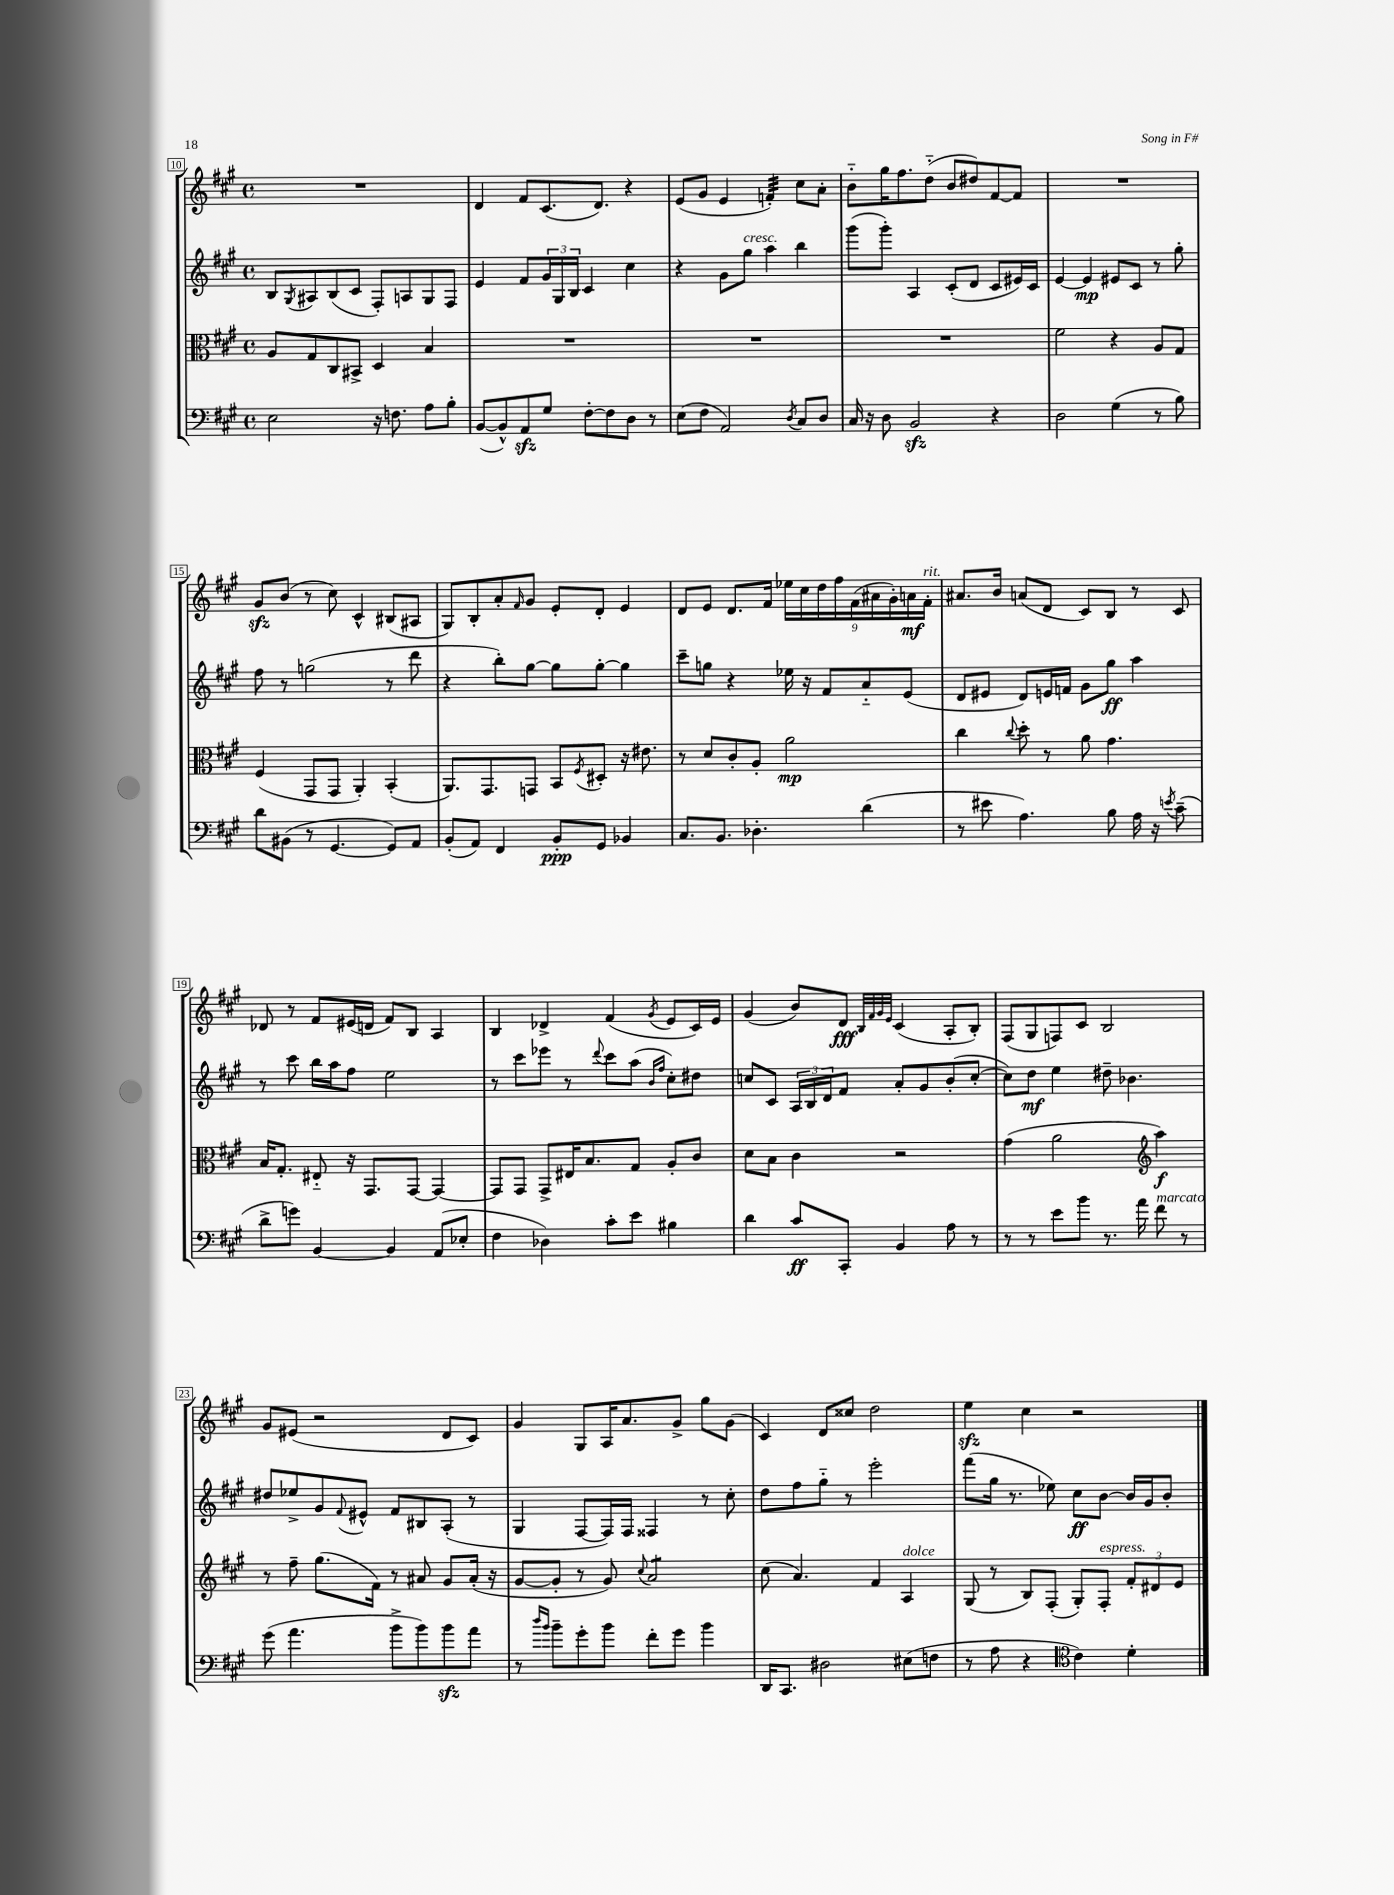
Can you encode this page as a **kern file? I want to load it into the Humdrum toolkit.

**kern	**kern	**kern	**kern
*staff4	*staff3	*staff2	*staff1
*clefF4	*clefC3	*clefG2	*clefG2
*k[f#c#g#]	*k[f#c#g#]	*k[f#c#g#]	*k[f#c#g#]
*M4/4	*M4/4	*M4/4	*M4/4
*met(c)	*met(c)	*met(c)	*met(c)
2E	8A	8B	1r
.	.	8qG#	.
.	8G#	8A#	.
.	8C#	(8B	.
.	8BB#^	8c#	.
16r	4D	8F#')	.
8.F	.	.	.
.	.	8A	.
8A	4B	8G#	.
8B'	.	8F#	.
=	=	=	=
([8BB	1r	4e	4d
8BB^^])	.	.	.
8AA	.	8f#	8f#
8G#	.	24g#	(8.c#
.	.	24G#	.
.	.	24B	.
[8F#'	.	4c#	.
.	.	.	8.d)
8F#]	.	.	.
8D	.	4cc#	4r
8r	.	.	.
=	=	=	=
(8E	1r	4r	(8e
8F#	.	.	8g#
2AA)	.	8g#	4e
.	.	8gg#	.
.	.	4aa	4f')
8qD	.	.	.
8C#	.	4bb	8cc#
8D	.	.	8a'
=	=	=	=
16C#	1r	(8ggg#	8b'~
16r	.	.	.
8D	.	8ggg#')	16gg#
.	.	.	8.ff#
2BB	.	4A	.
.	.	.	(8dd'~
.	.	(8c#'	8b
.	.	8d	8dd#)
4r	.	8c#	[8f#
.	.	16e#)	8f#]
.	.	16c#	.
=	=	=	=
2D	2f#	[4e	1r
.	.	4e]	.
(4G#	4r	8e#	.
.	.	8c#	.
8r	8A	8r	.
8B)	8G#	8gg#'	.
=	=	=	=
8d	(4F#	8ff#	8g#
(8BB#	.	8r	(8b
8r	8GG#	(2gg	8r
[4.GG#	8GG#	.	8cc#)
.	4AA')	.	4c#^^
8GG#])	(4BB'	8r	(8B#
8AA	.	8ddd	8A#
=	=	=	=
(8BB'	8.AA)	4r	8G#)
8AA)	.	.	8B'
.	8.GG#	.	.
4FF#	.	8bb')	8a'
.	.	.	16qqf#
.	8GG	[8gg#	8g#
8BB'	8BB	8gg#]	8e'
.	8qF#	.	.
8GG#	8D#'	[8gg#'	8d'
4BB-	16r	4gg#]	4e
.	8.e#	.	.
=	=	=	=
8.C#	8r	8ccc#~	8d
.	8d	8gg	8e
8.BB	.	.	.
.	8c#'	4r	8.d
4.D-'	8A'	.	.
.	.	.	16f#
.	2a	16ee-	18ee-
.	.	.	18cc#
.	.	16r	.
.	.	.	18dd
.	.	8f#	.
.	.	.	18ff#
.	.	.	(18f#
(4d	.	8a'~	.
.	.	.	18a#
.	.	.	18g#')
.	.	(8e	.
.	.	.	18a
.	.	.	18f#'
=	=	=	=
8r	4cc#	8d	8.a#
8e#	.	8e#	.
.	.	.	16b
.	8qqcc#	.	.
4.A)	8dd'	8d)	(8a
.	8r	16e	8d
.	.	16f	.
.	8a	8g#	8c#)
8B	4.g#	8gg#	8B
16A	.	4aa	8r
16r	.	.	.
8qe	.	.	.
(8c#~	.	.	8c#
=	=	=	=
8d^	16B	8r	8d-
.	8.G#'	.	.
8g)	.	8ccc#	8r
[4BB	8E#'~	16bb	8f#
.	.	16aa	.
.	16r	8ff#	(16e#
.	8.GG#	.	16d
4BB]	.	2ee	8f#)
.	[8GG#	.	8B
(8AA	4GG#_	.	4A
8E-'	.	.	.
=	=	=	=
4F#	8GG#]	8r	4B
.	8GG#	8ccc#	.
4D-)	8GG#^	8eee-	4d-^
.	16E#	8r	.
.	8.B	.	.
.	.	8qqddd	.
8c#'	.	8ccc#	(4f#
8e	8G#	(8aa	.
.	.	16qqb	.
.	.	16qqff#	8qg#
4B#	8A'	8cc#')	8e
.	8c#	8dd#	16c#)
.	.	.	16e
=	=	=	=
4d	8d	8cc	(4g#
.	8B	8c#	.
8c#	4c#	24A	8b)
.	.	24B	.
.	.	24d	.
8CC#'	.	8f#	8d
.	.	.	32qqB
.	.	.	32qqf#
.	.	.	32qqg#
.	.	.	32qqe
4BB	2r	8a'	(4c#
.	.	8g#	.
8A	.	(8b'	8A'
8r	.	[8cc'	8B')
=	=	=	=
8r	(4g#	8cc])	(8F#
8r	.	8dd	8G#
8e	2a	4ee	8F)
8b	.	.	8c#
8.r	.	8dd#~	2B
.	.	4.b-	.
16a	.	.	.
*	*clefG2	*	*
8f#	4aa)	.	.
8r	.	.	.
=	=	=	=
(8g#	8r	8dd#	8g#
4.a	8ff#~	8ee-^	(8e#
.	(8.gg#	8g#	2r
.	.	8qqf#	.
.	.	8e#^^	.
.	16f#)	.	.
8b^	8r	8f#	.
8b)	8a#	8B#	.
8b	8g#	(8A'	8d
8a	(16a#'	8r	8c#)
.	16r	.	.
=	=	=	=
8r	[8g#	4G#	4g#
16qqdd	.	.	.
16qqb	.	.	.
8b~	8g#']	.	.
8g#'	8r	[8F#	8G#
8b	8g#)	16F#])	16A
.	.	16F#	8.a
.	8qqcc#	.	.
8f#'	2a	4F##	.
8g#	.	.	8g#^
4b	.	8r	8gg#
.	.	8cc#'	(8g#
=	=	=	=
16DD	(8cc#	8dd	4c#)
8.CC#	.	.	.
.	4.a)	8ff#	.
2D#	.	8gg#'~	8d
.	.	8r	8cc##
.	4f#	2eee'	2dd
(8E#	4A	.	.
8F	.	.	.
=	=	=	=
8r	(8G#	(8fff#	4ee
8A	8r	16gg#	.
.	.	8.r	.
4r	8B)	.	4cc#
.	(8F#'	8ee-)	.
*clefC4	*	*	*
4c#)	8G#')	8cc#	2r
.	8F#'	[8b	.
4d'	12f#'	16b]	.
.	.	16g#	.
.	12d#	.	.
.	.	8b'	.
.	12e	.	.
==	==	==	==
*-	*-	*-	*-
